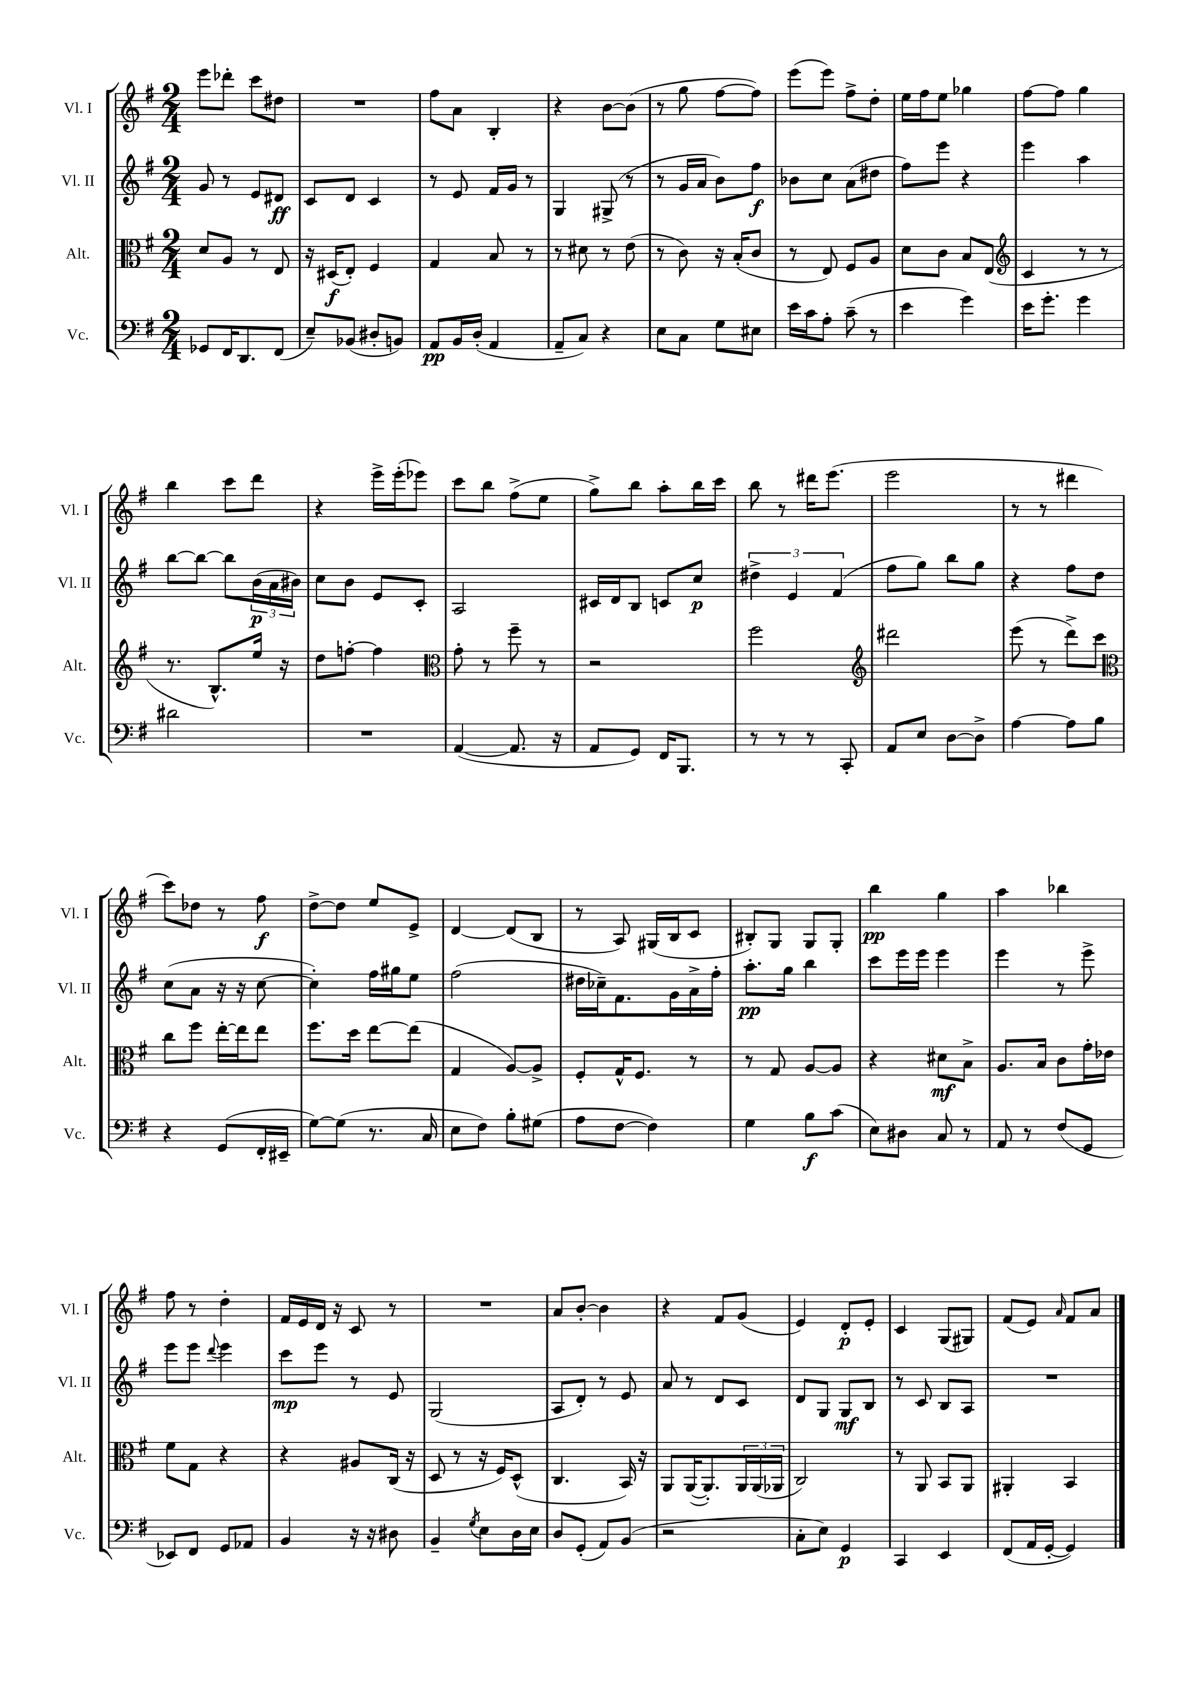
<<
\new StaffGroup <<
\new Staff = "s0" \with { instrumentName = "Vl. I" shortInstrumentName = "Vl. I" } {
    \clef treble \key g \major \numericTimeSignature \time 2/4
    e'''8 des'''8-. c'''8 dis''8 |
    R2 |
    fis''8 a'8 b4-. |
    r4 b'8~ b'8( |
    r8 g''8 fis''8~ fis''8) |
    e'''8( e'''8) fis''8-> d''8-. |
    e''16 fis''16 e''8 ges''4 |
    fis''8~ fis''8 g''4 |
    b''4 c'''8 d'''8 |
    r4 e'''16-> e'''16-.( ees'''8) |
    c'''8 b''8 fis''8->( e''8 |
    g''8->) b''8 a''8-. b''16 c'''16 |
    b''8 r8 dis'''16 e'''8.( |
    e'''2 |
    r8 r8 dis'''4 |
    c'''8) des''8 r8 fis''8\f |
    d''8~-> d''8 e''8 e'8-> |
    d'4~ d'8( b8 |
    r8 a8) gis16( b16 c'8 |
    bis8-.) g8 g8 g8-. |
    b''4\pp g''4 |
    a''4 bes''4 |
    fis''8 r8 d''4-. |
    fis'16 e'16 d'16 r16 c'8 r8 |
    R2 |
    a'8 b'8~-. b'4 |
    r4 fis'8 g'8( |
    e'4) d'8-.\p e'8-. |
    c'4 g8( gis8) |
    fis'8( e'8) \grace { a'16 } fis'8 a'8 \bar "|." |
}
\new Staff = "s1" \with { instrumentName = "Vl. II" shortInstrumentName = "Vl. II" } {
    \clef treble \key g \major \numericTimeSignature \time 2/4
    g'8 r8 e'8 dis'8\ff |
    c'8 d'8 c'4 |
    r8 e'8 fis'16 g'16 r8 |
    g4 gis8->( r8 |
    r8 g'16 a'16 b'8) fis''8\f |
    bes'8 c''8 a'8( dis''8 |
    fis''8) e'''8 r4 |
    e'''4 a''4 |
    b''8~ b''8~ b''8 \tuplet 3/2 { b'16\p( a'16 bis'16) } |
    c''8 b'8 e'8 c'8-. |
    a2 |
    cis'16 d'16 b8 c'8 c''8\p |
    \tuplet 3/2 { dis''4-> e'4 fis'4( } |
    fis''8 g''8) b''8 g''8 |
    r4 fis''8 d''8 |
    c''8( a'8 r16 r16 c''8~ |
    c''4-.) fis''16 gis''16 e''8 |
    fis''2( |
    dis''16 ces''16--) fis'8. g'16 a'16-> fis''16-. |
    a''8.-.\pp g''16 b''4 |
    c'''8 e'''16 e'''16 e'''4 |
    e'''4 r8 e'''8-> |
    e'''8 e'''8 \appoggiatura { d'''8 } e'''4 |
    c'''8\mp e'''8 r8 e'8 |
    g2( |
    a8 d'8-.) r8 e'8 |
    a'8 r8 d'8 c'8 |
    d'8 g8 g8\mf b8 |
    r8 c'8 b8 a8 |
    R2 \bar "|." |
}
\new Staff = "s2" \with { instrumentName = "Alt." shortInstrumentName = "Alt." } {
    \clef alto \key g \major \numericTimeSignature \time 2/4
    d'8 a8 r8 e8 |
    r16 dis16\f( e8-.) fis4 |
    g4 b8 r8 |
    r8 dis'8 r8 e'8( |
    r8 c'8) r16 b16-.( c'8 |
    r8 e8) fis8 a8 |
    d'8 c'8 b8 e8( |
    \clef treble c'4 r8 r8 |
    r8. b8.-^) e''16 r16 |
    d''8 f''8~-. f''4 |
    \clef alto g'8-. r8 fis''8-- r8 |
    r2 |
    fis''2 |
    \clef treble dis'''2 |
    e'''8( r8 d'''8->) c'''8 |
    \clef alto c''8 fis''8 e''16~-. e''16 e''8 |
    fis''8. d''16 e''8~ e''8( |
    g4 a8~) a8-> |
    fis8-. g16-^ fis8. r8 |
    r8 g8 a8~ a8 |
    r4 dis'8\mf b8-> |
    a8. b16 c'8 g'16-. ees'16 |
    fis'8 g8 r4 |
    r4 ais8 c16( r16 |
    d8 r8 r16 fis16) d8-^( |
    c4. b,16) r16 |
    a,8 a,16~( a,8.-.) \tuplet 3/2 { a,16 a,16( aes,16 } |
    c2) |
    r8 a,8 b,8 a,8 |
    ais,4-. b,4 \bar "|." |
}
\new Staff = "s3" \with { instrumentName = "Vc." shortInstrumentName = "Vc." } {
    \clef bass \key g \major \numericTimeSignature \time 2/4
    ges,8 fis,16 d,8. fis,8( |
    e8--) bes,8( dis8-. b,8) |
    a,8\pp b,16 d16-.( a,4 |
    a,8-- c8) r4 |
    e8 c8 g8 eis8 |
    e'16 c'16 a8-. c'8--( r8 |
    e'4 g'4) |
    e'16 g'8.-. g'4 |
    dis'2 |
    R2 |
    a,4~( a,8. r16 |
    a,8 g,8) fis,16 b,,8. |
    r8 r8 r8 c,8-. |
    a,8 e8 d8~ d8-> |
    a4~ a8 b8 |
    r4 g,8( fis,16-. eis,16-- |
    g8~) g8( r8. c16 |
    e8 fis8) b8-. gis8( |
    a8 fis8~ fis4) |
    g4 b8\f c'8( |
    e8) dis8 c8 r8 |
    a,8 r8 fis8( g,8 |
    ees,8) fis,8 g,8 aes,8 |
    b,4 r16 r16 dis8 |
    b,4-- \acciaccatura { g8 } e8 d16 e16 |
    d8 g,8-.( a,8) b,8( |
    r2 |
    c8-. e8) g,4\p |
    c,4 e,4 |
    fis,8( a,16 g,16~-. g,4) \bar "|." |
}
>>
>>
\layout { \context { \Score \remove "Bar_number_engraver" } }
